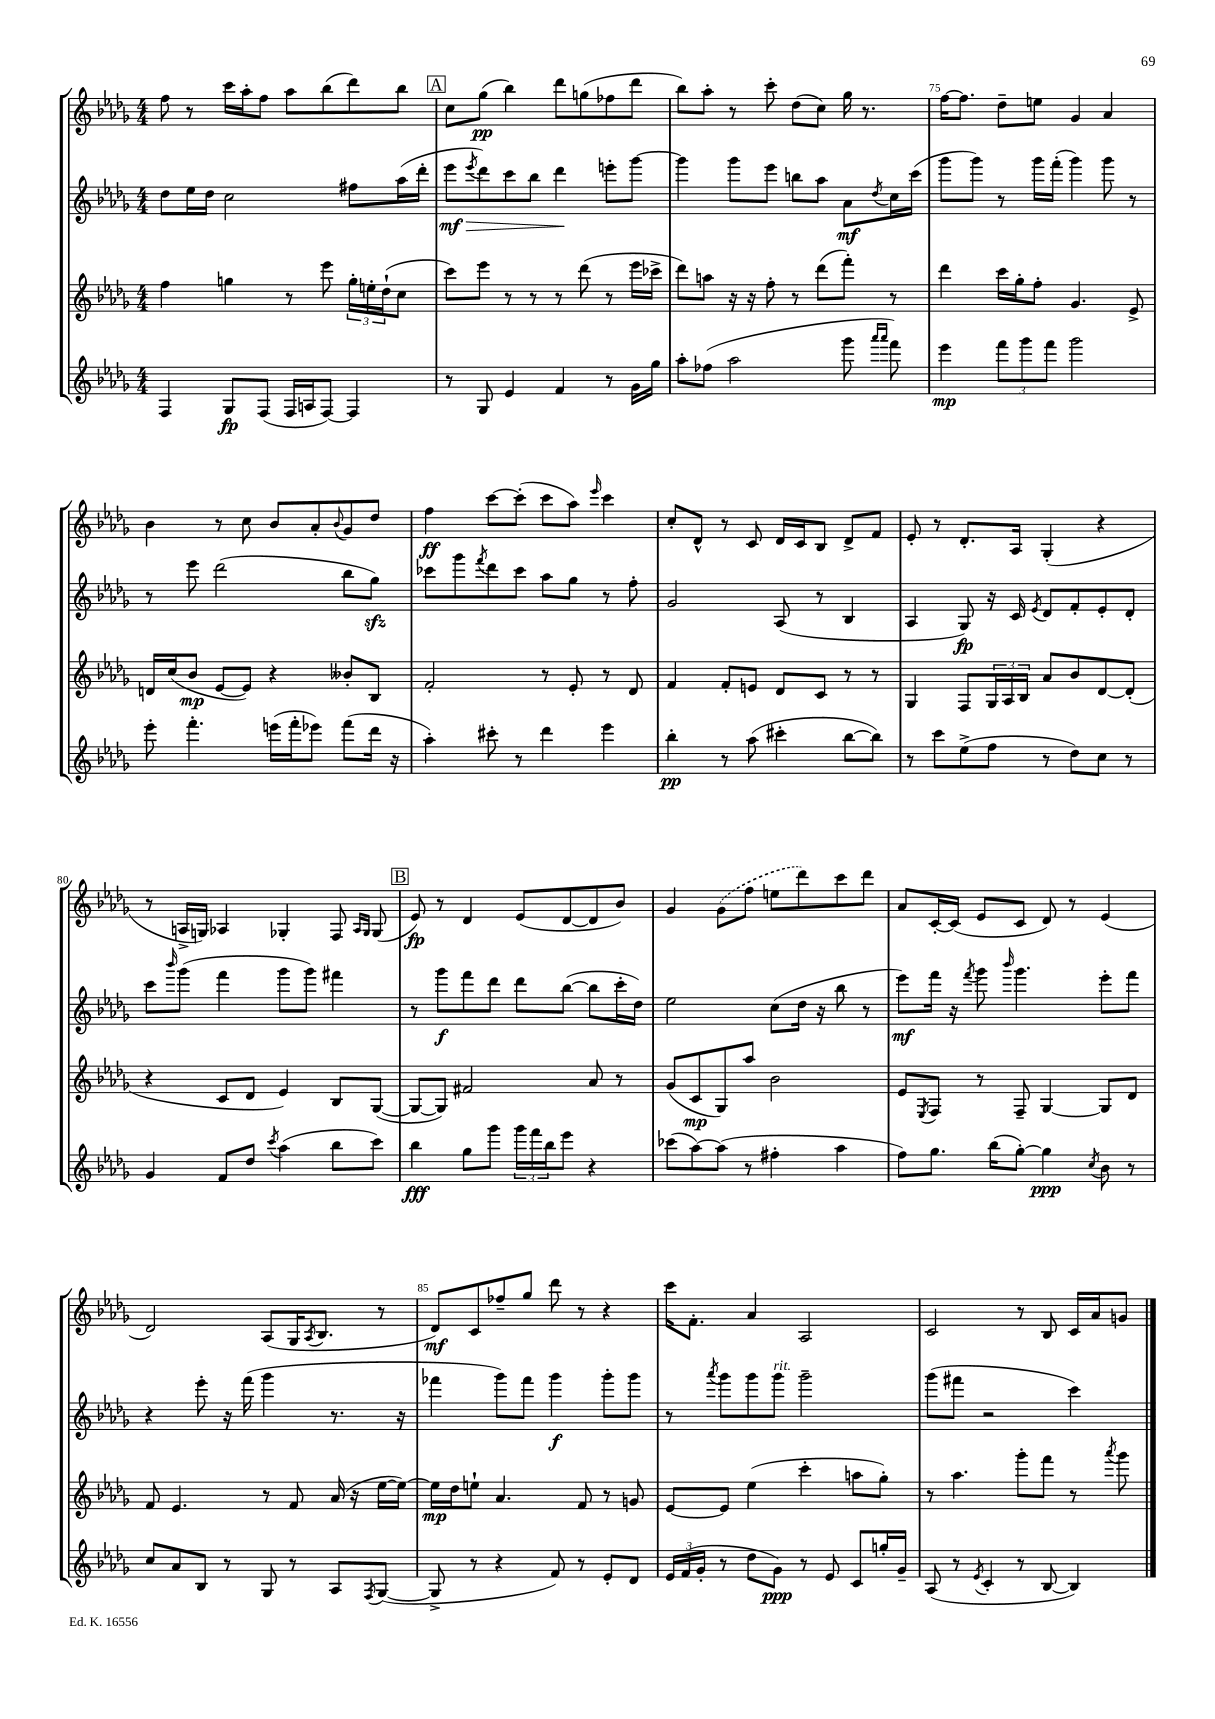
<<
\new StaffGroup <<
\new Staff = "s0" {
    \clef treble \key des \major \numericTimeSignature \time 4/4
    f''8 r8 c'''16 aes''16-. f''8 aes''8 bes''8( des'''8) bes''8 |
    \mark \markup { \box "A" } c''8 ges''8\pp( bes''4) des'''8 g''8( fes''8 des'''8 |
    bes''8) aes''8-. r8 c'''8-. des''8( c''8) ges''16 r8. |
    f''16~ f''8. des''8-- e''8 ges'4 aes'4 |
    bes'4 r8 c''8 bes'8 aes'8-. \appoggiatura { bes'8 } ges'8 des''8 |
    f''4\ff c'''8~ c'''8-.( c'''8 aes''8) \grace { ees'''16 } c'''4 |
    c''8-. des'8-^ r8 c'8 des'16 c'16 bes8 des'8-> f'8 |
    ees'8-. r8 des'8.-. aes16 ges4-.( r4 |
    r8 a16-> g16) aes4 ges4-. f8 \grace { aes16 ges16 } ges8( |
    \mark \markup { \box "B" } ees'8\fp) r8 des'4 ees'8( des'8~ des'8 bes'8) |
    ges'4 \once \slurDashed ges'8( f''8 e''8 des'''8) c'''8 des'''8 |
    aes'8 c'16~-. c'16( ees'8 c'8 des'8) r8 ees'4( |
    des'2) aes8( ges16 \acciaccatura { aes8 } bes8. r8 |
    des'8\mf) c'8 fes''8-- ges''8 des'''8 r8 r4 |
    c'''16 f'8.-. aes'4 aes2 |
    c'2 r8 bes8 c'16 aes'16 g'8 \bar "|." |
}
\new Staff = "s1" {
    \clef treble \key des \major \numericTimeSignature \time 4/4
    des''8 ees''16 des''16 c''2 fis''8 aes''16( des'''16-. |
    \mark \markup { \box "A" } ees'''8\mf\> \acciaccatura { ees'''8 } des'''8) c'''8 bes''8 des'''4\! e'''8-. ges'''8~ |
    ges'''4 ges'''8 ees'''8 b''8 aes''8 aes'8\mf \acciaccatura { des''8 } c''16 c'''16( |
    ges'''8 ges'''8) r8 ges'''16 f'''16-.( ges'''4) ges'''8 r8 |
    r8 ees'''8 des'''2( bes''8 ges''8\sfz) |
    ces'''8 ges'''8 \acciaccatura { f'''8 } des'''8 ces'''8 aes''8 ges''8 r8 f''8-. |
    ges'2 aes8( r8 bes4 |
    aes4 ges8\fp) r16 c'16 \acciaccatura { ees'8 } des'8 f'8-. ees'8-. des'8-. |
    c'''8 \grace { bes'''16 } ges'''8( f'''4 ges'''8 ges'''8) fis'''4 |
    \mark \markup { \box "B" } r8 ges'''8\f f'''8 des'''8 des'''8 bes''8~( bes''8 c'''16-. des''16) |
    ees''2 c''8( des''16 r16 bes''8 r8 |
    ees'''8\mf) f'''16 r16 \acciaccatura { f'''8 } ges'''8 \grace { bes'''16 } ges'''4. ees'''8-. f'''8 |
    r4 ees'''8-. r16 f'''16( ges'''4 r8. r16 |
    fes'''4 ges'''8) fes'''8 ges'''4\f ges'''8-. ges'''8 |
    r8 \acciaccatura { aes'''8 } ges'''8 ges'''8 ges'''8^\markup { \italic "rit." } ges'''2-- |
    ges'''8( fis'''8 r2 c'''4) \bar "|." |
}
\new Staff = "s2" {
    \clef treble \key des \major \numericTimeSignature \time 4/4
    f''4 g''4 r8 ees'''8 \tuplet 3/2 { g''16-. e''16-. des''16-!( } c''8 |
    \mark \markup { \box "A" } c'''8) ees'''8 r8 r8 r8 des'''8( r8 ees'''16 ces'''16-> |
    des'''8) a''8 r16 r16 f''8-. r8 des'''8( f'''8-.) r8 |
    des'''4 c'''16 ges''16-. f''8-. ges'4. ees'8-> |
    d'16 c''16( bes'8\mp ees'8~ ees'8) r4 beses'8-. bes8 |
    f'2-. r8 ees'8-. r8 des'8 |
    f'4 f'8-. e'8 des'8 c'8 r8 r8 |
    ges4 f8 \tuplet 3/2 { ges16 aes16 bes16 } aes'8 bes'8 des'8~ des'8-.( |
    r4 c'8 des'8 ees'4) bes8 ges8~( |
    \mark \markup { \box "B" } ges8~ ges8) fis'2 aes'8 r8 |
    ges'8( c'8\mp ges8) aes''8 bes'2 |
    ees'8 \acciaccatura { ees8 } f8 r8 f8-- ges4~ ges8 des'8 |
    f'8 ees'4. r8 f'8 aes'16( r16 ees''16~ ees''16~) |
    ees''16\mp des''16 e''8-! aes'4. f'8 r8 g'8 |
    ees'8~ ees'8 ees''4( c'''4-. a''8 ges''8-.) |
    r8 aes''4. ges'''8-. f'''8 r8 \acciaccatura { aes'''8 } ges'''8 \bar "|." |
}
\new Staff = "s3" {
    \clef treble \key des \major \numericTimeSignature \time 4/4
    f4 ges8\fp f8( f16 a16 f8~) f4 |
    \mark \markup { \box "A" } r8 ges8 ees'4 f'4 r8 ges'16 ges''16 |
    aes''8-. fes''8( aes''2 ges'''8 \grace { aes'''16 aes'''16 } f'''8) |
    ees'''4\mp \tuplet 3/2 { f'''8 ges'''8 f'''8 } ges'''2 |
    ees'''8-. f'''4.-. e'''16( f'''16-. ees'''8) f'''8( des'''16 r16 |
    aes''4-.) cis'''8-. r8 des'''4 ees'''4 |
    bes''4-.\pp r8 aes''8( cis'''4-. bes''8~ bes''8) |
    r8 c'''8 ees''8->( f''8 r8 des''8) c''8 r8 |
    ges'4 f'8 des''8 \acciaccatura { c'''8 } aes''4( bes''8 c'''8) |
    \mark \markup { \box "B" } bes''4\fff ges''8 ges'''8 \tuplet 3/2 { ges'''16 f'''16 bes''16 } ees'''8 r4 |
    ces'''8( aes''8~) aes''8( r8 fis''4-. aes''4 |
    f''8) ges''8. bes''16( ges''8~-.) ges''4\ppp \acciaccatura { c''8 } bes'8 r8 |
    c''8 aes'8 bes8 r8 ges8 r8 aes8 \acciaccatura { f8 } ges8~( |
    ges8-> r8 r4 f'8) r8 ees'8-. des'8 |
    \tuplet 3/2 { ees'16 f'16( ges'16-. } r8 des''8 ges'8\ppp) r8 ees'8 c'8 g''16-. ges'16-- |
    aes8( r8 \acciaccatura { ees'8 } c'4-. r8 bes8~ bes4) \bar "|." |
}
>>
>>
\layout { \context { \Score currentBarNumber = #72 \override BarNumber.break-visibility = ##(#f #t #t) barNumberVisibility = #(every-nth-bar-number-visible 5) } }
